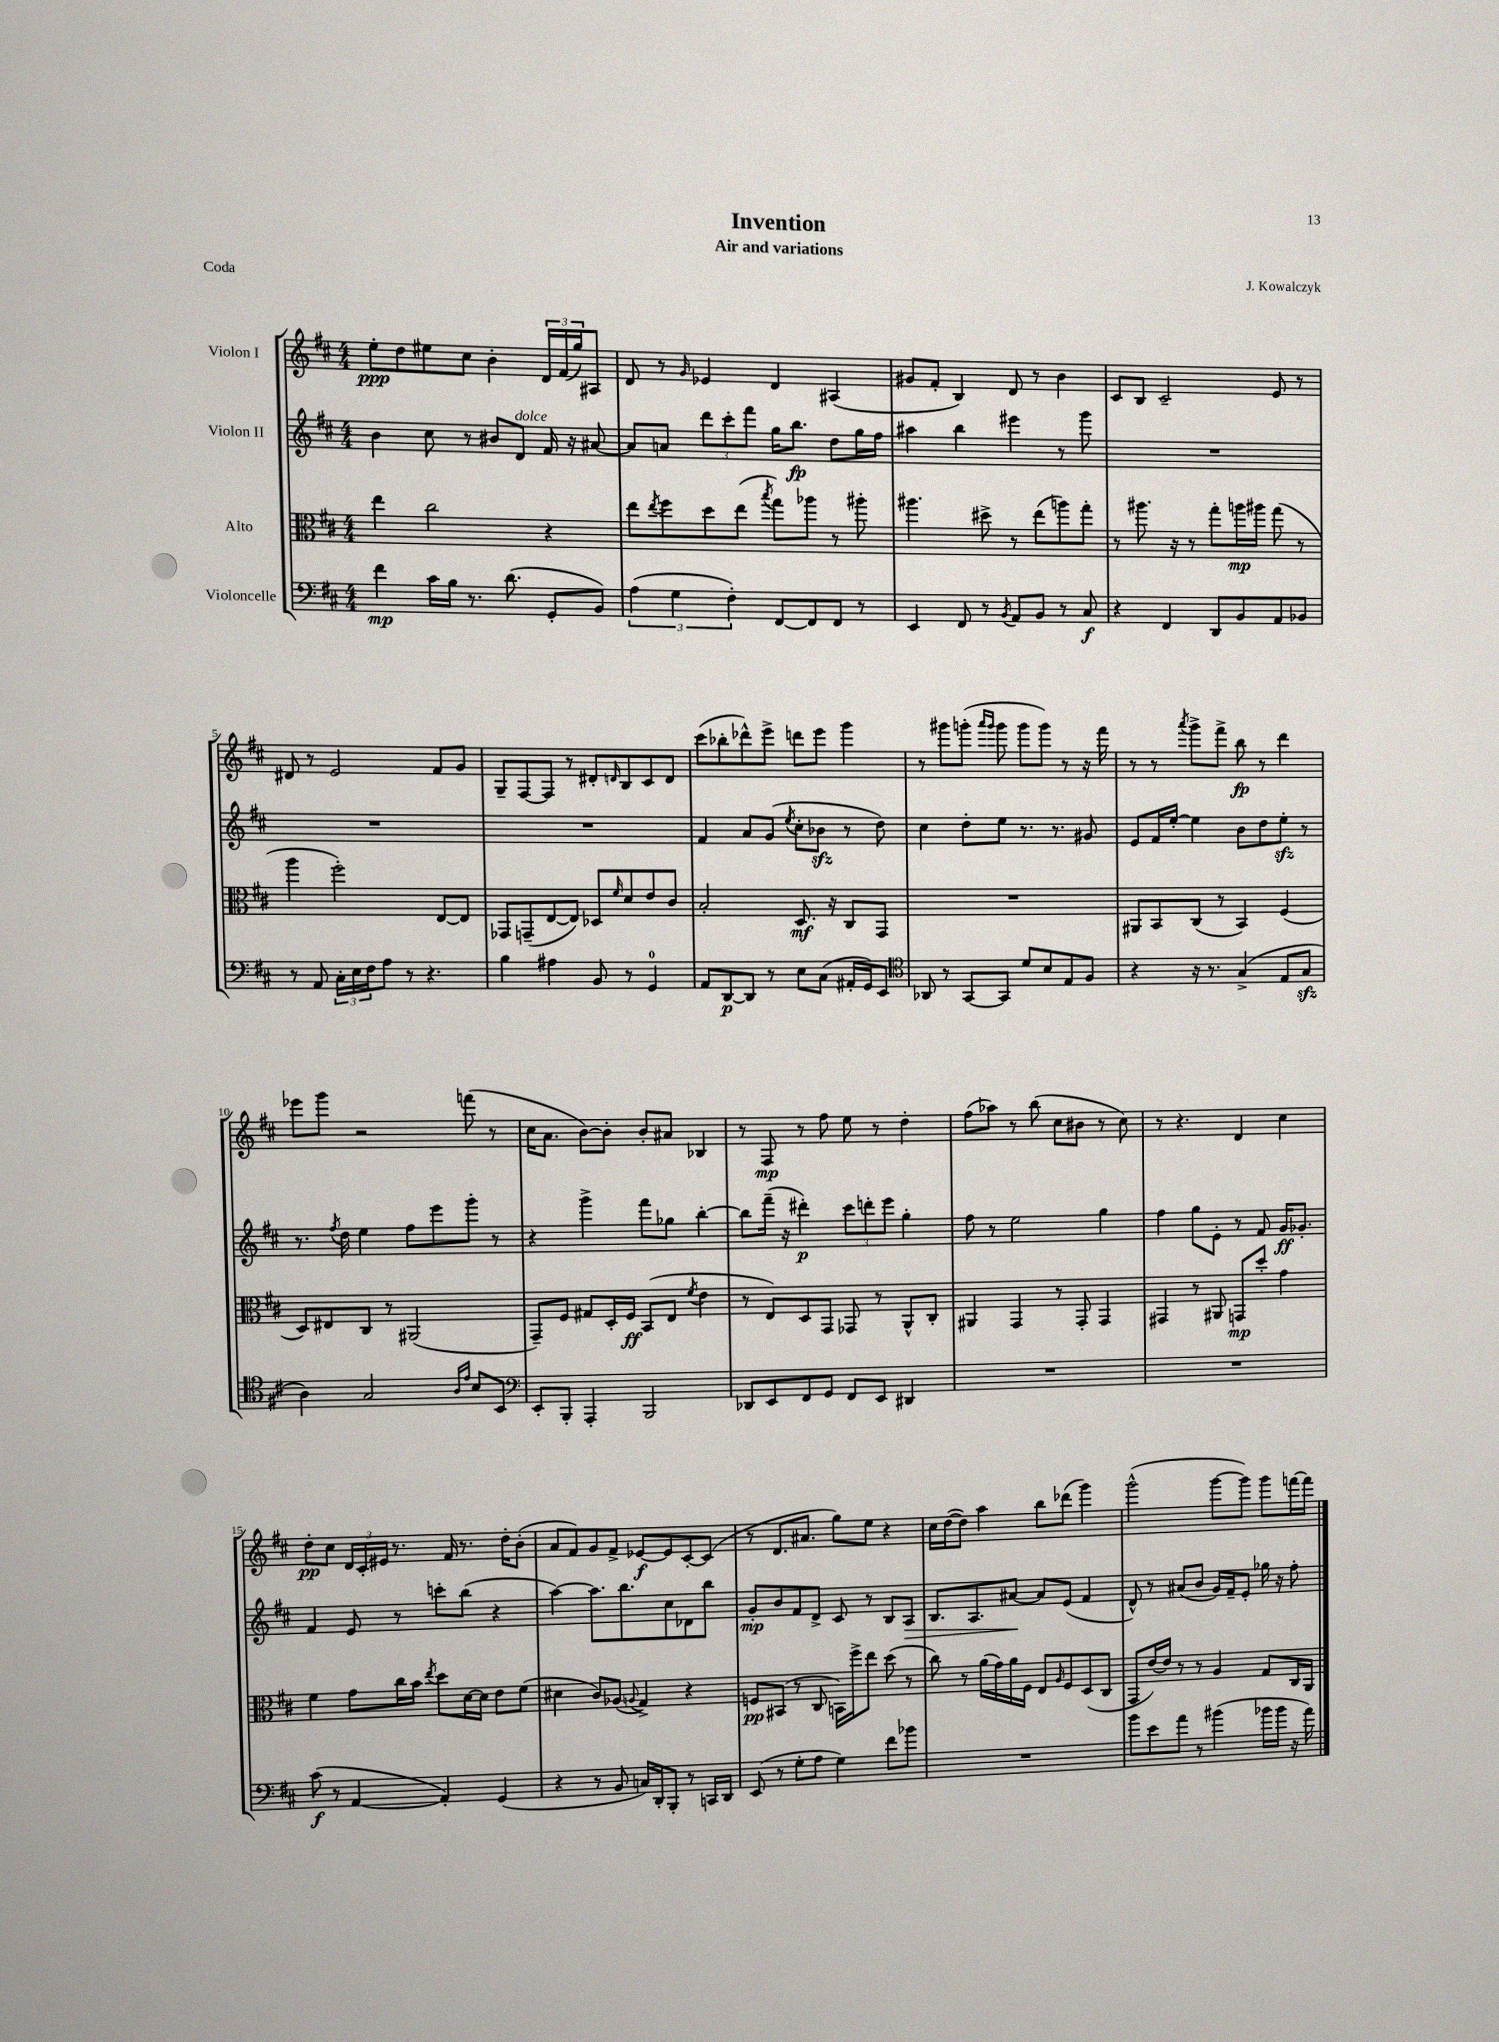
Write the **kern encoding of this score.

**kern	**kern	**kern	**kern
*staff4	*staff3	*staff2	*staff1
*clefF4	*clefC3	*clefG2	*clefG2
*k[f#c#]	*k[f#c#]	*k[f#c#]	*k[f#c#]
*M4/4	*M4/4	*M4/4	*M4/4
4f#	4ee	4b	8ee'
.	.	.	8dd
16c#	2cc#	8cc#	8ee#
16B	.	.	.
8.r	.	8r	8cc#
.	.	8b#	4b'
(8.d	.	.	.
.	.	8d	.
8GG'	4r	16f#	24d
.	.	.	(24f#
.	.	16r	.
.	.	.	24gg)
8BB)	.	[8a#	8A#
=	=	=	=
(6A	8ee	8a#]	8d
.	8qee	.	.
.	8ff#	8a	8r
6G	.	.	.
.	.	.	16qqg
.	8dd	12ddd	4e-
6F#')	.	12ccc#'	.
.	(8ee	.	.
.	.	12fff#	.
.	8qbb	.	.
[8FF#	8gg)	16gg	4d
.	.	8.bb	.
8FF#]	8aa-	.	.
8FF#	8r	8dd	(4A#
8r	8aa#'	16gg	.
.	.	16ff#	.
=	=	=	=
4EE	4.aa#	4aa#	8g#
.	.	.	8f#'
8FF#	.	4bb	4B)
8r	8dd#^	.	.
8qBB	.	.	.
8AA	8r	4eee#	8d
8BB	(8ee	.	8r
8r	8aa)	8r	4b
8C#	8gg'	8ggg	.
=	=	=	=
4r	8r	1r	8c#
.	8.aa#	.	8B
4FF#	.	.	2c#~
.	16r	.	.
.	8r	.	.
8DD	8gg'	.	.
8BB	16aa	.	.
.	16aa#	.	.
8AA	(8gg	.	8e
8BB-	8r	.	8r
=	=	=	=
8r	4aa	1r	8d#
8AA	.	.	8r
24C#'	2ff#')	.	2e
24E	.	.	.
24F#	.	.	.
8A	.	.	.
8r	.	.	.
4.r	.	.	.
.	[8E	.	8f#
.	8E]	.	8g
=	=	=	=
4B	8GG-	1r	8G~
.	(8GG~	.	[8F#
4A#	[8E	.	8F#]
.	8E])	.	8r
8BB	8D-	.	8d#'
.	16qqf#	.	16qqd
8r	8d	.	8B
4GG	8e	.	8c#
.	8c#	.	8d
=	=	=	=
8AA	2B'	4f#	(8ccc#
[8DD	.	.	8bb-'
8DD]	.	8a	8ddd-^^)
8r	.	(8g	8eee^
.	.	8qee	.
8E	8.D	8cc#'	8ddd
(8C#	.	8b-	8eee
.	16r	.	.
16AA#'	8C#	8r	4ggg
16GG)	.	.	.
8EE	8GG	8dd)	.
=	=	=	=
*clefC4	*	*	*
8AA-	1r	4cc#	8r
8r	.	.	8ggg#
[8GG	.	8dd'	(8ggg'
.	.	.	16qqaaa
.	.	.	16qqggg
8GG]	.	8ee	8ggg
8d	.	8.r	8ggg
8B	.	.	8ggg)
.	.	8.r	.
8E	.	.	8r
8F#	.	8g#	16r
.	.	.	16fff#
=	=	=	=
4r	8AA#	8e	8r
.	8BB	16f#	8r
.	.	[16ee'	.
.	.	.	8qaaa
16r	(8C#	4ee]	8ggg^
8.r	.	.	.
.	8r	.	8fff#^
(4G^	4BB)	8b	8bb
.	.	8dd	8r
8E	(4F#	8ee'	4ddd
8G	.	8r	.
=	=	=	=
4A)	8D)	8.r	8eee-
.	8E#	.	8ggg
.	.	8qff#	.
.	.	16dd	.
2G	8C#	4ee	2r
.	8r	.	.
.	(2AA#	8ff#	.
.	.	8eee	.
16qqA	.	.	.
16qqe	.	.	.
8B	.	8ggg'	(8fff
8BB	.	8r	8r
=	=	=	=
*clefF4	*	*	*
8EE'	8GG~)	4r	16cc#
.	.	.	8.a
8BBB'	8F#	.	.
4AAA'	8G#	4ggg^	[8b)
.	16D'	.	8b']
.	16F#	.	.
2BBB	(8BB	8fff#	8b'
.	8E	8gg-	8a#
.	8qf#	.	.
.	4e	[4bb'	4B-
=	=	=	=
8DD-	8r	8bb]	8r
8EE	8E)	(16fff#~	8F#
.	.	16r	.
8FF#	8D	4ddd#')	8r
8GG	8GG	.	8ff#
8FF#	8GG-	12ccc#	8ee
.	.	12ddd'	.
8EE	8r	.	8r
.	.	12eee	.
4DD#	8AA^^	4gg'	4dd'
.	8C#'	.	.
=	=	=	=
1r	4AA#	8ff#	(8ff#
.	.	8r	8aa-)
.	4GG	2ee	8r
.	.	.	(8bb
.	8r	.	8cc#
.	8GG'	.	8b#
.	4GG	4gg	8r
.	.	.	8cc#)
=	=	=	=
1r	4GG#	4ff#	8r
.	.	.	4.r
.	8r	8gg	.
.	8AA#	8e'	.
.	8GG	8r	4d
.	8dd'	8f#	.
.	4g	16g	4cc#
.	.	8.g-'	.
=	=	=	=
(8c#	4f#	4f#	8dd'
8r	.	.	8cc#
[4AA	8g	8e	24d
.	.	.	24c#'
.	.	.	24e#
.	16cc#	8r	8.r
.	16b	.	.
.	8qee	.	.
4AA'])	8dd	8ccc'	.
.	.	.	16f#
.	[16d	(8bb	8.r
.	16d]	.	.
(4GG	8e	4r	.
.	.	.	16dd'
.	(8f#	.	(8b'
=	=	=	=
4r	4d#	[4aa)	8a
.	.	.	8f#)
8r	8c#)	8.aa]	8g
8BB	(8A-	.	8f#^
.	.	8.bb	.
.	8qqA	.	.
16C)	4G^)	.	[8e-
16DD'	.	.	.
8BBB'	.	8cc#	8e-]
8r	4r	8d-	[8c#'
16CC	.	8bb	(8c#]
16DD	.	.	.
=	=	=	=
(8EE	8F	8g'	8r
8r	(8BB#	8b	8.d
8G'	8r	8f#	.
.	.	.	8.a#
8A	8C#	8d^	.
4G)	16BB)	8c#	8gg)
.	16ff#^	.	.
.	8ee	8r	8ee
8f#	(8dd	8B	4r
8b-	8r	8A	.
=	=	=	=
1r	8cc#)	8.B	16cc#
.	.	.	([16dd
.	8r	.	8dd])
.	.	8.A	.
.	(16a	.	4aa
.	16g)	.	.
.	16a	[8a#	.
.	16F#	.	.
.	8E	8a#]	8bb
.	16qqA	.	.
.	8F#	(8e	(8ddd-
.	(8D	4f#	4ggg)
.	8C#	.	.
=	=	=	=
8b	8GG	8d^^)	(2ggg^^
8e	[16e)	8r	.
.	16e]	.	.
8a	8r	(8a#	.
8r	8r	8b	.
(4b#	4A	16g)	[8ggg
.	.	16f#~	.
.	.	8e'	8ggg])
16b-	8G	16gg-	8ggg
16b-	.	16r	.
16r	16C#	8ff#'	[16fff
16a)	16AA	.	16fff]
==	==	==	==
*-	*-	*-	*-
